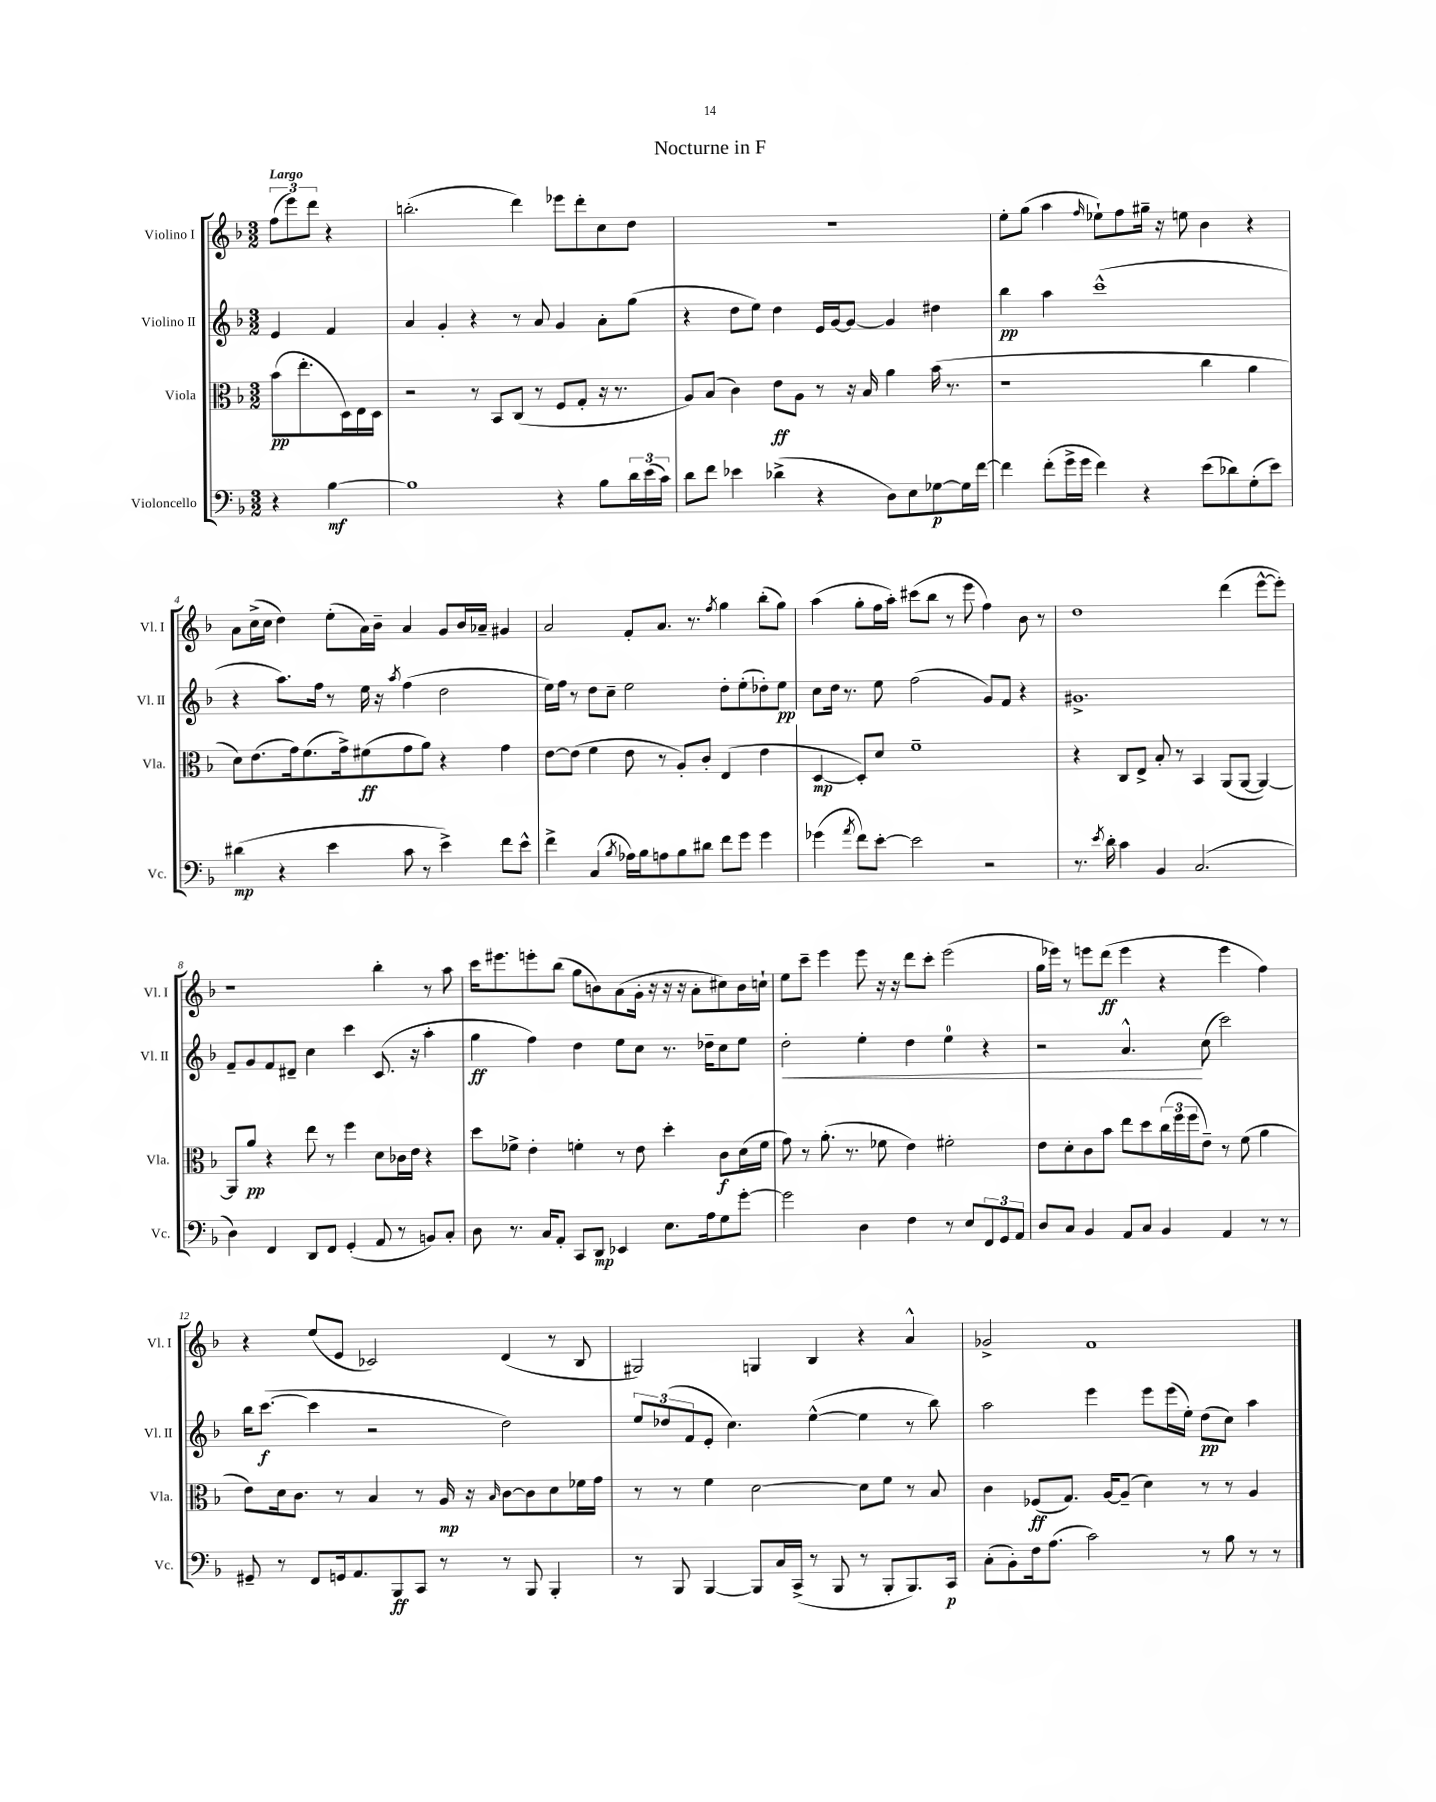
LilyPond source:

\header { title = "Nocturne in F" }
<<
\new StaffGroup <<
\new Staff = "s0" \with { instrumentName = "Violino I" shortInstrumentName = "Vl. I" } {
    \clef treble \key f \major \numericTimeSignature \time 3/2 \partial 2 \tempo "Largo"
    \tuplet 3/2 { f''8( e'''8) d'''8 } r4 |
    b''2.-.( d'''4) ees'''8 d'''8-. c''8 d''8 |
    R1. |
    e''8-. g''8( a''4 \grace { f''16 } ees''8-!) f''8 gis''16-- r16 e''8 bes'4 r4 |
    a'8 c''16->( c''16 d''4) e''8-.( a'16) bes'16-- a'4 g'8 bes'16 aes'16-- gis'4 |
    a'2 f'8-. a'8. r8. \acciaccatura { f''8 } g''4 bes''8-.( g''8) |
    a''4( g''8-. f''16 a''16-.) cis'''8( bes''8 r8 e'''8 f''4) bes'8 r8 |
    d''1 d'''4( e'''8~-^ e'''8-.) |
    r1 bes''4-. r8 a''8 |
    c'''16 eis'''8. e'''8-. bes''8( g''8 b'8) a'8( g'16-. r16 r16 r16 a'8-. cis''8) b'16 c''16-! |
    e''8 c'''8-- e'''4 e'''8 r16 r16 d'''8 c'''8-. e'''2( |
    g''16 ees'''16) r8 e'''8 d'''8\ff( e'''4 r4 e'''4 f''4) |
    r4 e''8( e'8 ces'2) d'4( r8 bes8 |
    gis2) g4 bes4 r4 a'4-^ |
    ges'2-> f'1 \bar "|." |
}
\new Staff = "s1" \with { instrumentName = "Violino II" shortInstrumentName = "Vl. II" } {
    \clef treble \key f \major \numericTimeSignature \time 3/2 \partial 2
    e'4 f'4 |
    a'4 g'4-. r4 r8 a'8 g'4 a'8-. g''8( |
    r4 d''8 e''8) d''4 e'16 g'16~ g'8~ g'4 dis''4 |
    bes''4\pp a''4 c'''1-^( |
    r4 a''8.) f''16 r8 e''16 r16 \acciaccatura { a''8 } f''4( d''2 |
    e''16) f''16 r8 d''8 c''8-- e''2 d''8-. e''8-.( des''8-.) e''8\pp |
    c''8 d''16 r8. e''8 f''2( g'8) f'8 r4 |
    gis'1.-> |
    f'8-- g'8 f'8 dis'8-- c''4 c'''4 c'8.( r16 a''4-. |
    g''4\ff f''4) d''4 e''8 c''8 r8. des''16-- c''8 e''8 |
    d''2-.\< e''4-. d''4 e''4-0 r4 |
    r2 a'4.-^\! c''8( c'''2) |
    bes''16 c'''8.~\f( c'''4 r2 d''2) |
    \tuplet 3/2 { e''8 des''8( f'8 } e'8-. c''4.) e''4~-^( e''4 r8 bes''8) |
    a''2 e'''4 e'''8 e'''16( e''16-.) d''8\pp( c''8) a''4 \bar "|." |
}
\new Staff = "s2" \with { instrumentName = "Viola" shortInstrumentName = "Vla." } {
    \clef alto \key f \major \numericTimeSignature \time 3/2 \partial 2
    bes'8\pp( e''8.-. d16) e16 d16 |
    r2 r8 bes,8 c8( r8 f8 g8-. r16 r8. |
    a8) bes8( c'4) e'8\ff a8 r8 r16 bes16 a'4 bes'16( r8. |
    r1 c''4 a'4 |
    d'8) e'8.( g'16) f'8.( g'16->) fis'8\ff( g'8 a'8) r4 g'4 |
    e'8~ e'8( f'4 e'8 r8 a8-.) c'8-. e4( e'4 |
    d4~\mp d8-.) d'8 f'1-- |
    r4 c8 e8-> bes8-. r8 bes,4 a,8( a,8~ a,4~) |
    a,8 a'8\pp r4 e''8 r8 f''4 d'8 ces'16 e'16 r4 |
    d''8 fes'8-> e'4-. f'4-. r8 e'8 d''4-. c'8\f d'16( f'16 |
    g'8) r8 a'8.-.( r8. fes'8 e'4) fis'2-. |
    e'8 d'8-. c'8 bes'8 e''8 d''8 \tuplet 3/2 { c''16( f''16 f''16 } e'8--) r8 f'8( a'4 |
    e'8) d'16 c'8. r8 bes4 r8 a16\mp r16 \grace { bes16 } c'8~ c'8 d'8 fes'16 g'16 |
    r8 r8 f'4 d'2~ d'8 f'8 r8 bes8 |
    c'4 fes8\ff( g8.) a16~ a8--( d'4) r8 r8 a4 \bar "|." |
}
\new Staff = "s3" \with { instrumentName = "Violoncello" shortInstrumentName = "Vc." } {
    \clef bass \key f \major \numericTimeSignature \time 3/2 \partial 2
    r4 bes4~\mf |
    bes1 r4 bes8 \tuplet 3/2 { d'16 e'16( c'16) } |
    d'8 f'8 ees'4 des'4->( r4 d8) e8 ges8~\p ges16 f'16~ |
    f'4 f'8-.( g'16-> g'16 f'4) r4 e'8( des'8) g8-.( e'8) |
    dis'4\mp( r4 e'4 c'8 r8 e'4->) f'8 e'8-^ |
    f'4-> c4( \acciaccatura { bes8 } aes16) bes16 a8 bes8 dis'8 f'8 g'8 g'4 |
    ges'4( \acciaccatura { a'8 } f'8) e'8~-. e'2 r2 |
    r8. \acciaccatura { e'8 } d'16-. c'4 bes,4 c2.( |
    d4) f,4 d,8 f,8 g,4-.( a,8 r8 b,8) c8-. |
    d8 r8. c16 a,8-. c,8 d,8\mp ees,4 e8. a16 g8 g'8~-. |
    g'2 d4 f4 r8 e8 \tuplet 3/2 { f,8 g,8 a,8 } |
    d8 c8 bes,4 a,8 c8 bes,4 a,4 r8 r8 |
    gis,8-- r8 f,8 g,16 a,8. bes,,8\ff c,8 r8 r8 bes,,8 bes,,4-. |
    r8 bes,,8 bes,,4~ bes,,8 c16 c,16->( r8 bes,,8 r8 bes,,8-. bes,,8.) c,16\p |
    c8-.( bes,8-.) f16 a8.( c'2) r8 bes8 r8 r8 \bar "|." |
}
>>
>>
